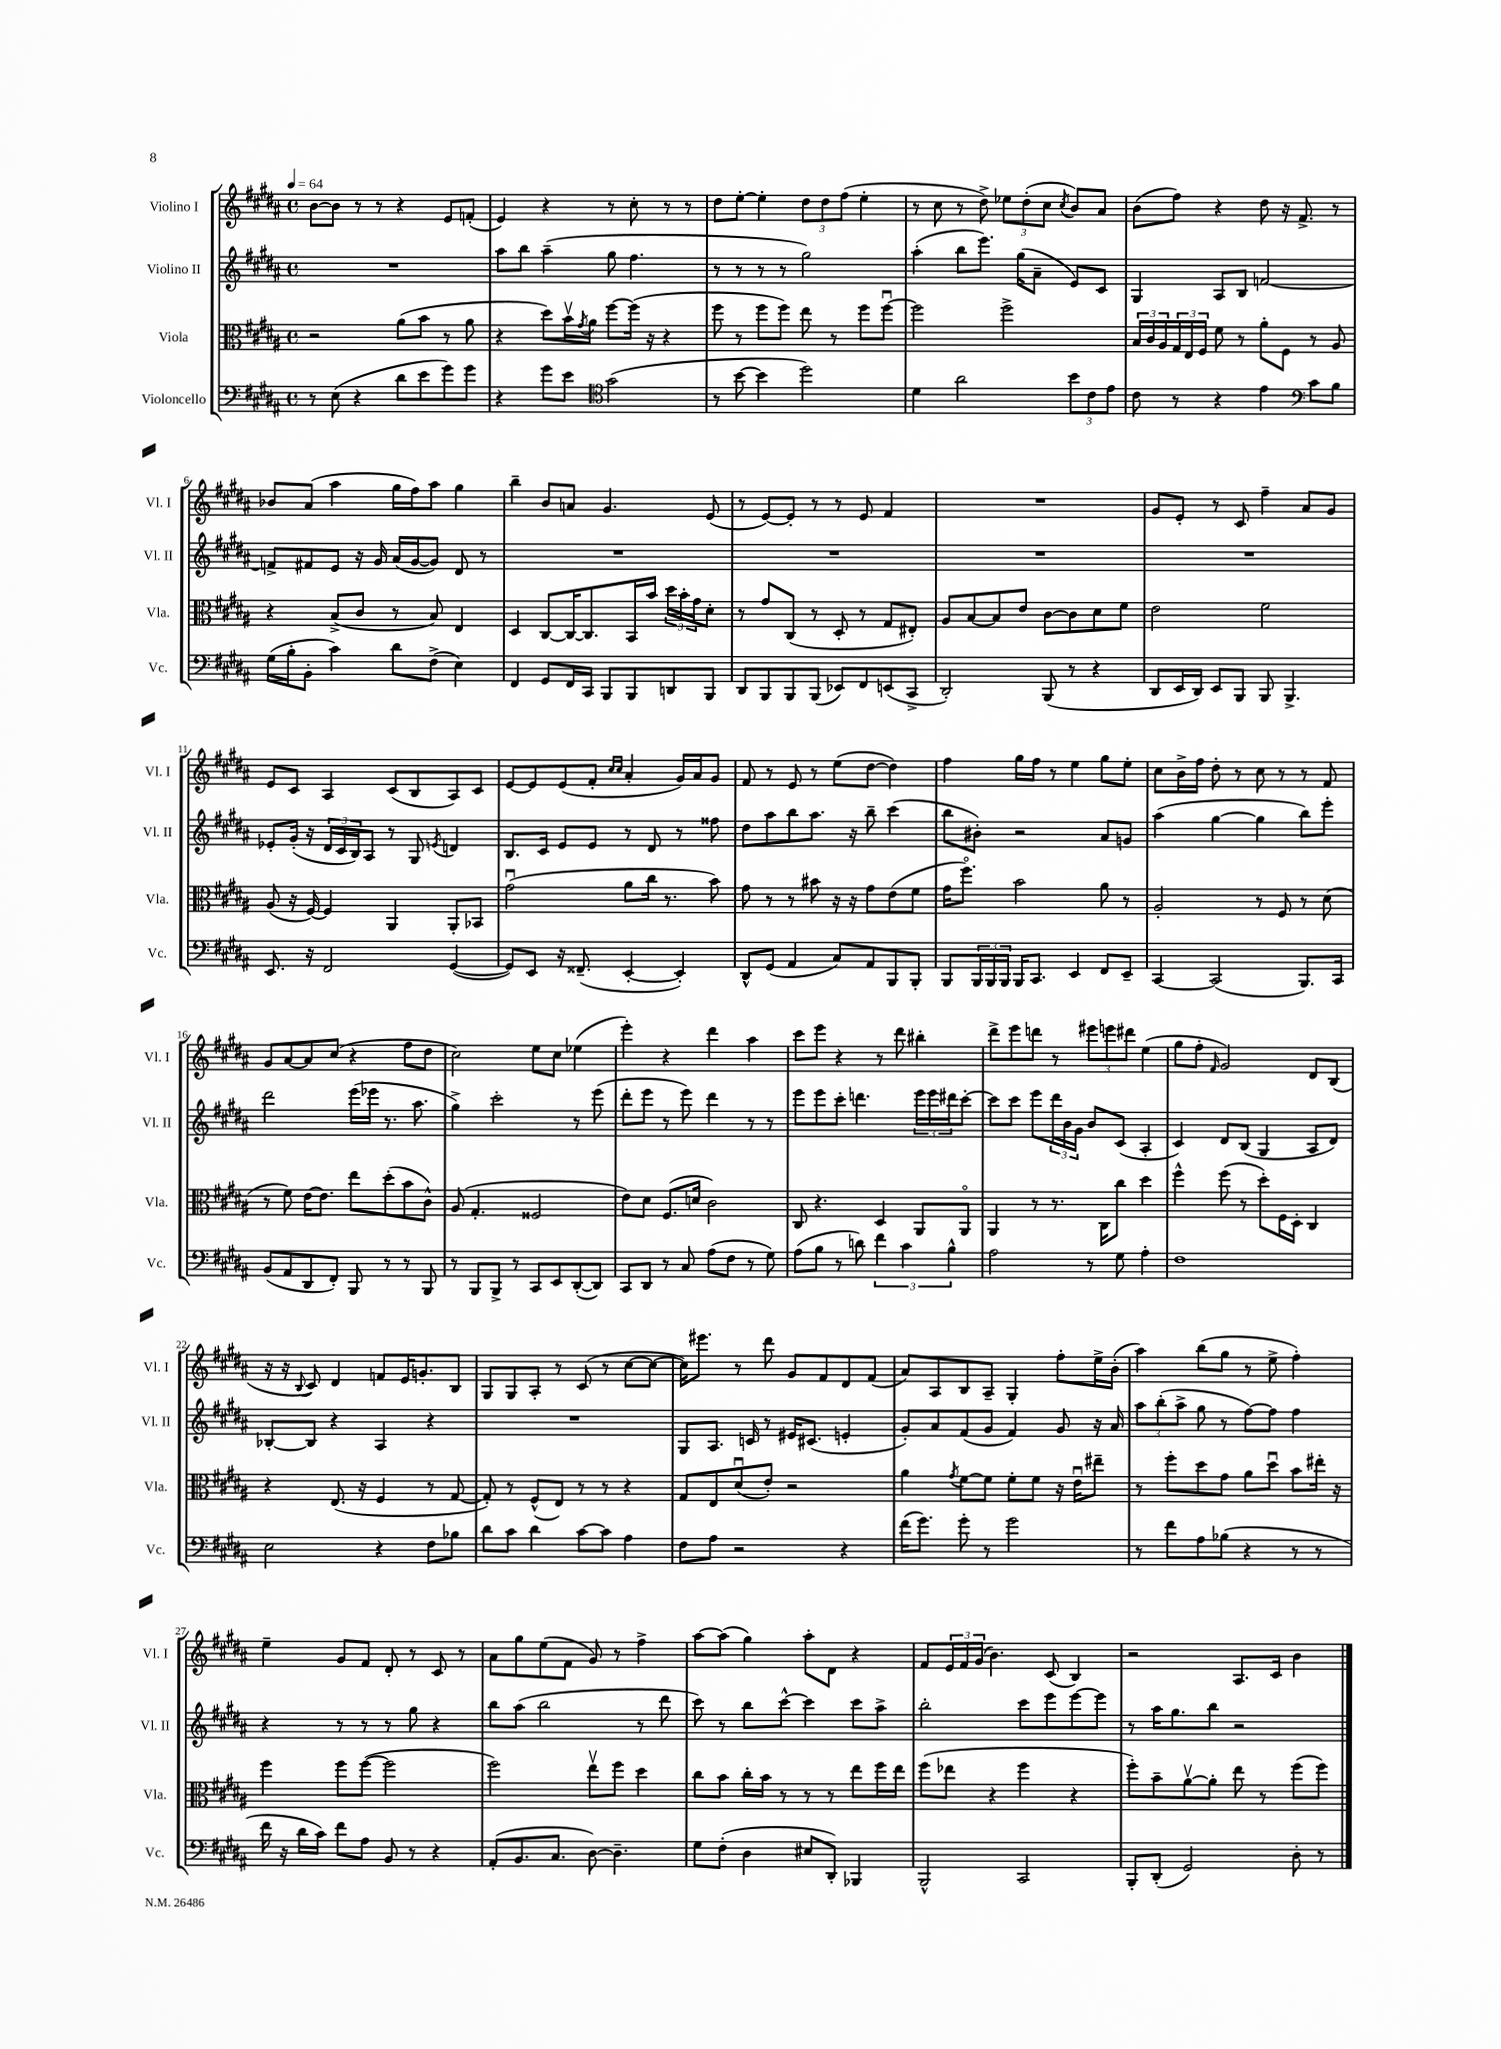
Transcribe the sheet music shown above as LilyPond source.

<<
\new StaffGroup <<
\new Staff = "s0" \with { instrumentName = "Violino I" shortInstrumentName = "Vl. I" } {
    \clef treble \key b \major \defaultTimeSignature \time 4/4 \tempo 4 = 64
    b'8~ b'8 r8 r8 r4 e'8 f'8-.( |
    e'4) r4 r8 cis''8-. r8 r8 |
    dis''8 e''8~-. e''4-. \tuplet 3/2 { dis''8 dis''8 fis''8( } e''4-. |
    r8 cis''8 r8 dis''8->) \tuplet 3/2 { ees''8 dis''8-.( cis''8 } \acciaccatura { cis''8 } b'8) ais'8 |
    b'8( fis''8) r4 dis''8 r16 fis'8.-> r8 |
    bes'8 ais'8( ais''4 gis''16 fis''16) ais''8 gis''4 |
    b''4-- b'8 a'8 gis'4. e'8( |
    r8 e'8~) e'8-. r8 r8 e'8 fis'4 |
    R1 |
    gis'8 e'8-. r8 cis'8 fis''4-- ais'8 gis'8 |
    e'8 cis'8 ais4 cis'8( b8 ais8) cis'8 |
    e'8~ e'8 e'8( fis'8-. \grace { cis''16 cis''16 } ais'4-. gis'16) ais'16 gis'8 |
    fis'8 r8 e'8 r8 e''8( dis''8~ dis''4) |
    fis''4 gis''16 fis''16 r8 e''4 gis''8 e''8-. |
    cis''8 b'16-> fis''16 dis''8-. r8 cis''8 r8 r8 fis'8 |
    gis'8 ais'8~ ais'8 cis''8( r4 fis''8 dis''8 |
    cis''2) e''8 cis''8 ees''4( |
    e'''4-.) r4 dis'''4 ais''4 |
    cis'''8 e'''8 r4 r8 dis'''8 bis''4-. |
    dis'''8-> e'''8 d'''8 r8 \tuplet 3/2 { eis'''8 e'''8 dis'''8 } e''4( |
    gis''8 fis''8-. \grace { fis'16 } gis'2) dis'8 b8( |
    r16 r16 \appoggiatura { b8 } cis'8) dis'4 f'8 e'16 g'8.-. b8 |
    gis8 gis8 ais8-. r8 cis'8( r8 cis''8~ cis''8~ |
    cis''16) eis'''8. r8 dis'''8 gis'8 fis'8 dis'8 fis'8( |
    ais'8) ais8 b8 ais8-- gis4-. fis''8-. e''16-> b'16-.( |
    ais''4) b''8( gis''8 r8 e''8-> fis''4-.) |
    e''4-- gis'8 fis'8 dis'8-. r8 cis'8 r8 |
    ais'8 gis''8 e''8( fis'8 gis'8) r8 fis''4-> |
    ais''8~ ais''8( gis''4) ais''8-. dis'8 r4 |
    fis'8 \tuplet 3/2 { e'16 fis'16 gis'16( } b'4.) cis'8( b4) |
    r2 ais8. cis'16 b'4 \bar "|." |
}
\new Staff = "s1" \with { instrumentName = "Violino II" shortInstrumentName = "Vl. II" } {
    \clef treble \key b \major \defaultTimeSignature \time 4/4
    R1 |
    ais''8 b''8 ais''4--( gis''8 fis''4. |
    r8 r8 r8 r8 gis''2) |
    ais''4-.( b''8 e'''8.) gis''16( ais'8-- e'8) cis'8 |
    gis4 ais8 b8 f'2~ |
    f'8-> fis'8 e'8 r16 gis'16 ais'16( gis'16~ gis'8) dis'8 r8 |
    R1 |
    R1 |
    R1 |
    R1 |
    ees'8-. gis'16-.( r16 \tuplet 3/2 { dis'16 cis'16 b16) } ais8 r8 gis8 \acciaccatura { e'8 } d'4 |
    b8. cis'16 e'8 e'8 r8 dis'8 r8 fisis''8 |
    dis''8 ais''8 b''8 ais''8. r16 b''8-- cis'''4( |
    b''8 bis'8-.) r2 ais'8 g'8 |
    ais''4( gis''4~ gis''4 b''8) e'''8-. |
    dis'''2 e'''16( ees'''16 r8. ais''8. |
    gis''4->) cis'''2-. r8 e'''8( |
    dis'''8-. e'''8 r8 e'''8) dis'''4 r8 r8 |
    e'''8 e'''8 cis'''8-. d'''4. \tuplet 3/2 { e'''16 e'''16 dis'''16 } cis'''8~-. |
    cis'''8 cis'''8 e'''8 \tuplet 3/2 { dis'''16 b'16 gis'16 } b'8 cis'8( ais4-. |
    cis'4) dis'8 b8( gis4 ais8 dis'8) |
    bes8~-. bes8 r4 ais4 r4 |
    R1 |
    gis8 ais8. c'16 r8 eis'16 cis'8.( e'4-. |
    gis'8-.) ais'8 fis'8( gis'8 fis'4) gis'8 r16 ais'16 |
    \tuplet 3/2 { ais''8 b''8-.( ais''8-> } gis''8 r8 fis''8~) fis''8 fis''4 |
    r4 r8 r8 r8 gis''8 r4 |
    b''8 ais''8( b''2 r8 dis'''8 |
    cis'''8) r8 b''8 cis'''8~-^ cis'''4 cis'''8 ais''8-> |
    b''2-. cis'''8 e'''8 e'''8~ e'''8 |
    r8 ais''16 gis''8. b''8 r2 \bar "|." |
}
\new Staff = "s2" \with { instrumentName = "Viola" shortInstrumentName = "Vla." } {
    \clef alto \key b \major \defaultTimeSignature \time 4/4
    r2 ais'8( b'8 r8 ais'8 |
    r4 dis''8) b'16\upbow \acciaccatura { gis'8 } ais'16 fis''8~ fis''16( r16 r4 |
    fis''8 r8 fis''8 fis''8) e''8 r8 fis''8 fis''8~\downbow |
    fis''2 fis''2-> |
    \tuplet 3/2 { b16 cis'16 ais16 } \tuplet 3/2 { gis16 e16 fis16 } fis'8 r8 ais'8-. fis8 r8 ais8 |
    r4 b8->( cis'8 r8 b8) e4 |
    dis4 cis8~ cis16~ cis8. b,16 b'16 \tuplet 3/2 { dis''16 b'16-. gis'16 } dis'8-. |
    r8 gis'8 cis8( r8 dis8-. r8 gis8 eis8-.) |
    ais8 b8~ b8 e'8 cis'8~ cis'8 dis'8 fis'8 |
    e'2 fis'2 |
    ais8( r16 fis16~) fis4 ais,4 ais,8-. bes,8 |
    gis'2\downbow( ais'8 cis''16 r8. b'8) |
    gis'8 r8 r8 bis'8 r16 r16 gis'8 e'8( fis'8 |
    gis'16 fis''8.\flageolet) b'2 ais'8 r8 |
    ais2-. r8 fis8 r8 dis'8( |
    r8 fis'8) e'16~ e'8. e''8 dis''8-.( b'8 cis'8-^) |
    ais8( gis4.-. fisis2 |
    e'8) dis'8 fis8.( d'16 cis'2) |
    cis8 r4. dis4 ais,8 ais,8\flageolet |
    ais,4 r8 r8. cis16 cis''8 dis''4 |
    fis''4-^ fis''8( r8 dis''8-.) fis16 dis16-. cis4 |
    r4 e8.( r16 fis4 r8 gis8~ |
    gis8-.) r8 fis8-^( e8) r8 r8 r4 |
    gis8 e8 dis'8\downbow( e'8-.) r2 |
    ais'4 \acciaccatura { gis'8 } fis'8~ fis'8 fis'8-. fis'8 r16 e'16\downbow eis''8-- |
    r8 fis''8-. dis''8 gis'8 ais'8 dis''8\downbow b'8 eis''16-. r16 |
    fis''4 fis''8 fis''8~( fis''2 |
    fis''2) e''8\upbow fis''8 dis''4 |
    cis''8 b'8 cis''16-. b'16 r8 r8 r8 e''8 fis''16 e''16 |
    fis''8( ees''8 r4 fis''4 r4 |
    fis''8-.) b'8-- ais'8~\upbow ais'8-. e''8 r8 fis''8( fis''8) \bar "|." |
}
\new Staff = "s3" \with { instrumentName = "Violoncello" shortInstrumentName = "Vc." } {
    \clef bass \key b \major \defaultTimeSignature \time 4/4
    r8 e8( r4 dis'8 e'8 gis'8) gis'8 |
    r4 gis'8 e'8 \clef tenor gis'2( |
    r8 b'8~ b'4 dis''2) |
    dis'4 ais'2 \tuplet 3/2 { b'8 cis'8 e'8 } |
    cis'8 r8 r4 e'4 \clef bass cis'8 b8 |
    gis16( b16-. b,8-. cis'4) dis'8 fis8->( e4) |
    fis,4 gis,8 fis,16 cis,16 b,,8 b,,8 d,8 b,,8 |
    dis,8 b,,8 b,,8 b,,8( ees,8) fis,8 e,8( cis,8-> |
    dis,2-.) b,,8( r8 r4 |
    dis,8 e,16 dis,16) e,8 b,,8 b,,8 b,,4.-> |
    e,8. r16 fis,2 gis,4~( |
    gis,8) e,8 r16 fisis,8.--( e,4~-. e,4-.) |
    dis,8-^ gis,8( ais,4 cis8) ais,8 b,,8 b,,8-. |
    b,,8 \tuplet 3/2 { b,,16 b,,16 b,,16 } b,,16 cis,8. e,4 fis,8 e,8-- |
    cis,4~ cis,2( b,,8.) cis,16 |
    b,8( ais,8 dis,8 fis,8-.) b,,8 r8 r8 b,,8 |
    r8 b,,8 b,,8-> r8 cis,8 e,8 dis,8~-.( dis,8) |
    cis,8 dis,8 r8 cis8 ais8( fis8 r8 gis8) |
    ais8( b8 r8 d'8) \tuplet 3/2 { fis'4 cis'4 b4-^ } |
    ais2 r8 gis8 ais4-. |
    fis1 |
    e2 r4 fis8 bes8 |
    dis'8 cis'8 dis'4 cis'8~ cis'8 ais4 |
    fis8 ais8 r2 r4 |
    fis'16( gis'8.) gis'8-. r8 gis'2 |
    r8 fis'8 ais8 bes8( r4 r8 r8 |
    fis'16 r16 dis'16 cis'16) fis'8 ais8 b,8 r8 r4 |
    ais,8-.( b,8. cis8. dis8~) dis4.-- |
    gis8 fis8-.( dis4 eis8 dis,8-.) bes,,4 |
    b,,2-^ cis,2 |
    b,,8-. dis,8-.( gis,2) dis8-. r8 \bar "|." |
}
>>
>>
